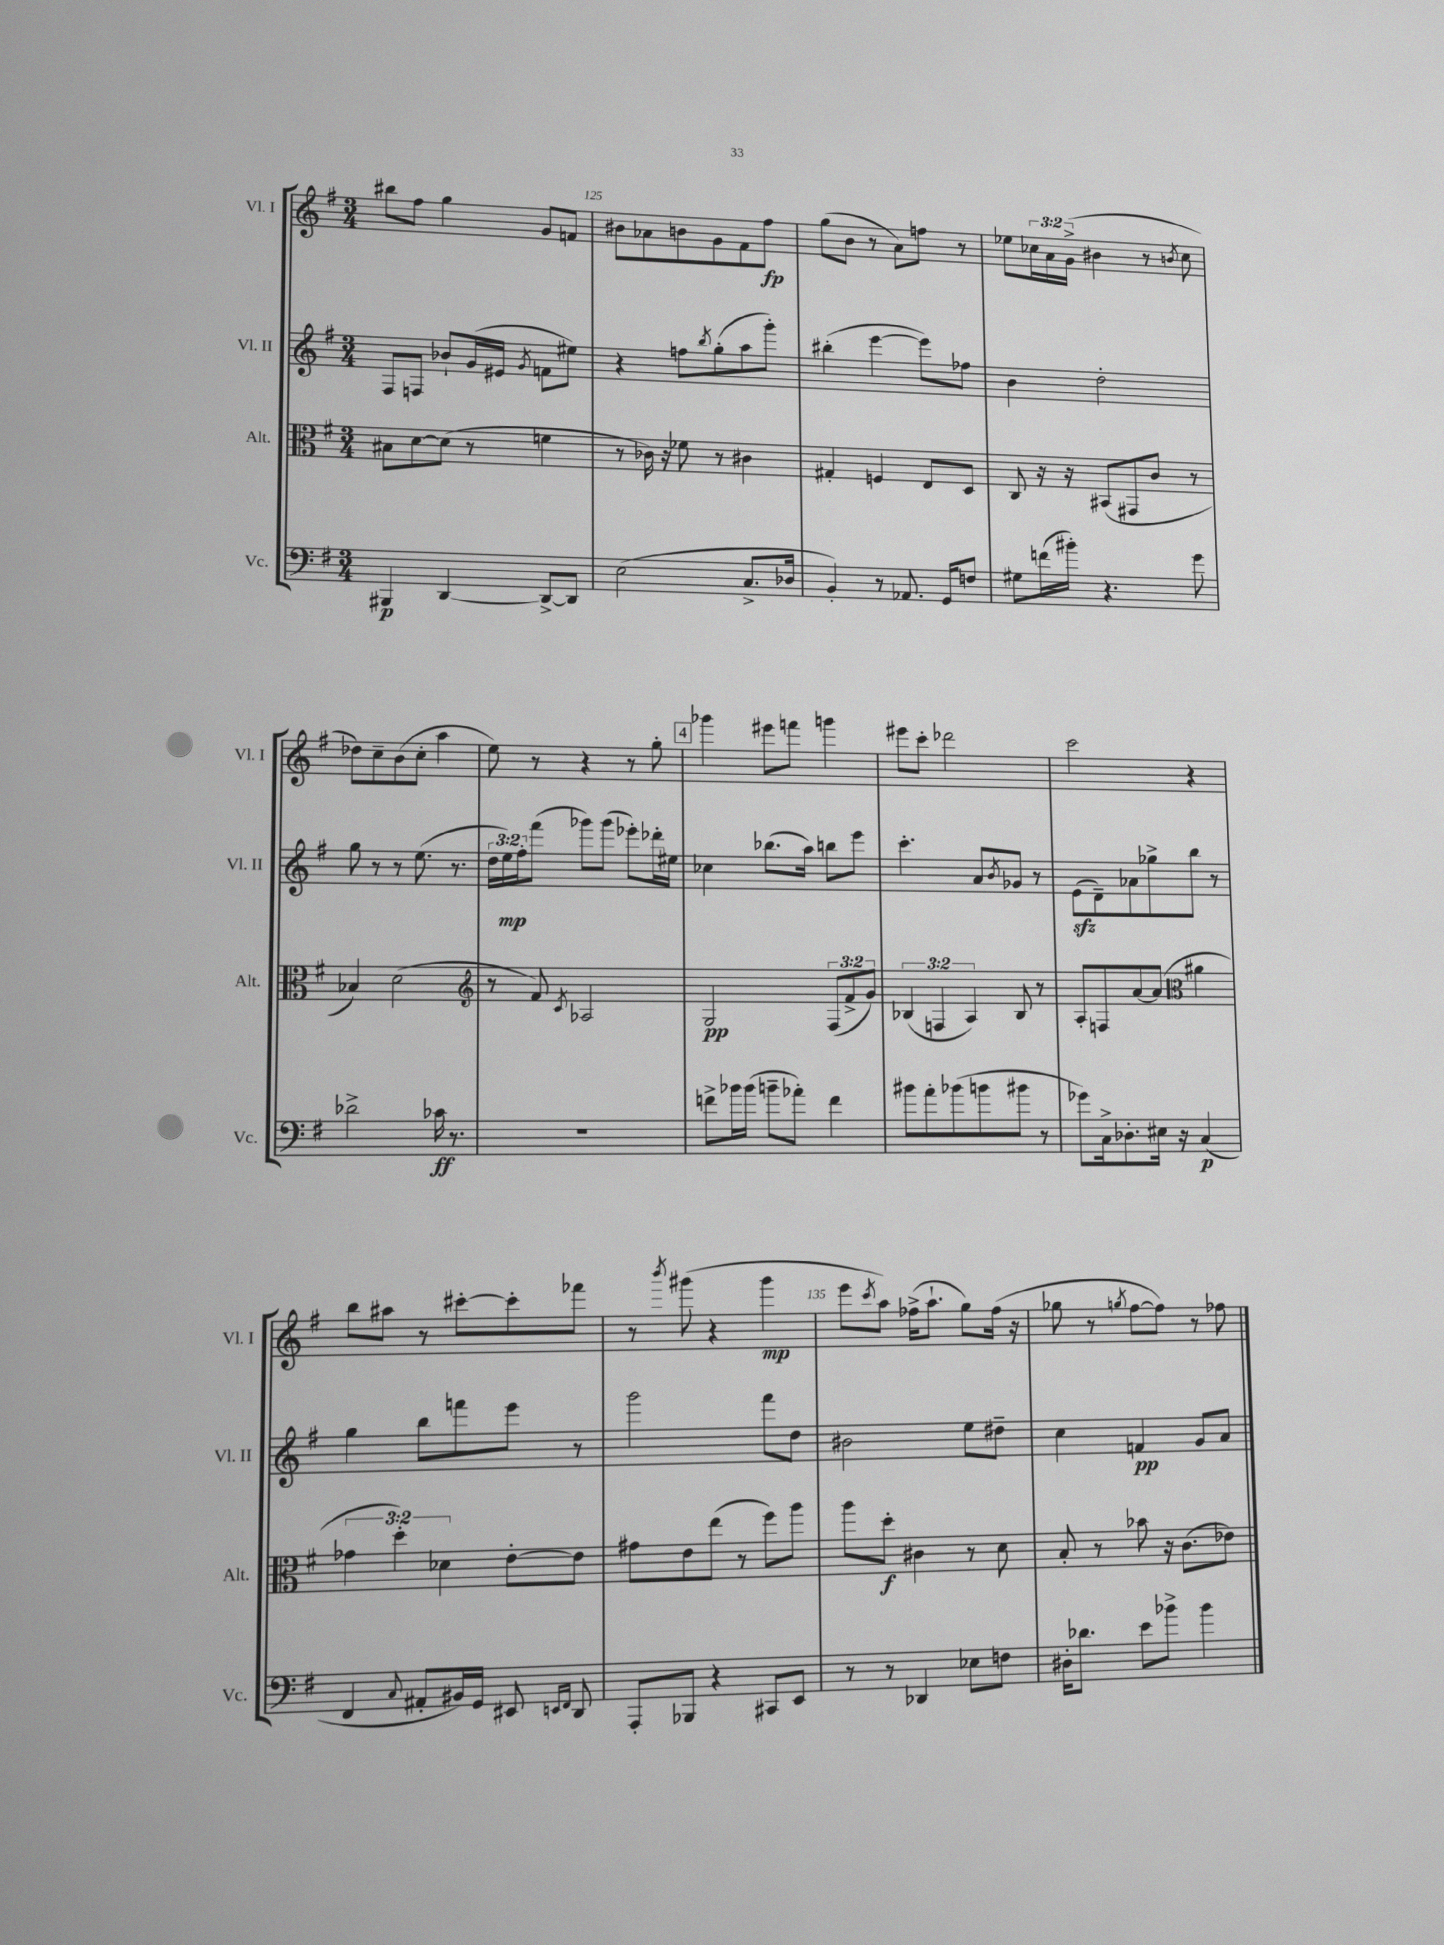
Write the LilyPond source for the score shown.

<<
\new StaffGroup <<
\new Staff = "s0" \with { instrumentName = "Vl. I" shortInstrumentName = "Vl. I" } {
    \clef treble \key g \major \numericTimeSignature \time 3/4 \override Staff.TupletNumber.text = #tuplet-number::calc-fraction-text
    bis''8 fis''8 g''4 g'8 f'8 |
    bis'8 aes'8 b'8 g'8 fis'8 fis''8\fp |
    g''8( b'8 r8 a'8) f''8 r8 |
    ees''8 \tuplet 3/2 { ces''16 a'16 g'16->( } bis'4 r8 \acciaccatura { b'8 } ces''8 |
    des''8) c''8-- b'8( c''8-. a''4 |
    e''8) r8 r4 r8 g''8-. |
    \mark \markup { \box "4" } ges'''4 eis'''8 f'''8 g'''4 |
    eis'''8 c'''8-. des'''2 |
    c'''2 r4 |
    b''8 ais''8 r8 cis'''8~-. cis'''8-. fes'''8 |
    r8 \acciaccatura { b'''8 } gis'''8( r4 gis'''4\mp |
    e'''8 \acciaccatura { c'''8 } a''8) fes''16->( a''8.-! g''8) fes''16( r16 |
    ges''8 r8 \acciaccatura { g''8 } fis''8~ fis''8) r8 fes''8 \bar "|." |
}
\new Staff = "s1" \with { instrumentName = "Vl. II" shortInstrumentName = "Vl. II" } {
    \clef treble \key g \major \numericTimeSignature \time 3/4 \override Staff.TupletNumber.text = #tuplet-number::calc-fraction-text
    fis8 f8 bes'8-! g'16( eis'16 \acciaccatura { g'8 } f'8 eis''8) |
    r4 f''8 \acciaccatura { b''8 } g''8-.( a''8 g'''8-.) |
    bis''4-.( e'''4~ e'''8) fes''8 |
    b'4 d''2-. |
    g''8 r8 r8 e''8.( r8. |
    \tuplet 3/2 { d''16 e''16\mp) fis''16-. } fis'''8( ges'''8) ges'''8( ees'''8-.) des'''16-. eis''16 |
    \mark \markup { \box "4" } ces''4 bes''8.( a''16) b''8 e'''8 |
    c'''4.-. a'8 \acciaccatura { b'8 } ges'8 r8 |
    e'8\sfz( d'8--) aes'8 ges''8-> b''8 r8 |
    g''4 b''8 f'''8 e'''8 r8 |
    g'''2 fis'''8 d''8 |
    bis'2 e''8 dis''8-- |
    c''4 f'4\pp g'8 a'8 \bar "|." |
}
\new Staff = "s2" \with { instrumentName = "Alt." shortInstrumentName = "Alt." } {
    \clef alto \key g \major \numericTimeSignature \time 3/4 \override Staff.TupletNumber.text = #tuplet-number::calc-fraction-text
    bis8 d'8~ d'8( r8 f'4 |
    r8 ces'16) r16 fes'8 r8 cis'4 |
    gis4-. f4 e8 d8 |
    c8 r16 r16 bis,8( gis,8 c'8 r8 |
    bes4) d'2( |
    \clef treble r8 fis'8) \acciaccatura { c'8 } aes2 |
    \mark \markup { \box "4" } g2\pp \tuplet 3/2 { fis8( fis'8-> g'8) } |
    \tuplet 3/2 { bes4( f4 a4) } bes8 r8 |
    a8-. f8 a'8~ a'8( \clef alto ais'4 |
    \tuplet 3/2 { ges'4 d''4-.) des'4 } e'8~-. e'8 |
    gis'8 e'8 e''8( r8 fis''8) a''8 |
    a''8 d''8-.\f cis'4 r8 d'8 |
    b8-. r8 bes'8 r16 c'8.( ees'8) \bar "|." |
}
\new Staff = "s3" \with { instrumentName = "Vc." shortInstrumentName = "Vc." } {
    \clef bass \key g \major \numericTimeSignature \time 3/4
    bis,,4\p d,4~ d,8~-> d,8 |
    e2( c8.-> des16 |
    b,4-.) r8 aes,8. g,16 f8 |
    gis8 f'16( bis'16-.) r4. g'8 |
    des'2-> ces'16\ff r8. |
    R2. |
    \mark \markup { \box "4" } f'8-> bes'16 bes'16( b'8-- aes'8-.) f'4 |
    bis'8 a'8-. bes'8( b'8 bis'8 r8 |
    ges'8) c16-> des8.-. eis16 r16 c4\p( |
    fis,4 \appoggiatura { c8 } ais,8-. bis,16) g,16 eis,8 \grace { e,16 fis,16 } d,8 |
    a,,8-. bes,,8 r4 cis,8 e,8 |
    r8 r8 des,4 ees8 f8 |
    dis16-. des'8. e'8 bes'8-> bes'4 \bar "|." |
}
>>
>>
\layout { \context { \Score currentBarNumber = #124 \override BarNumber.break-visibility = ##(#f #t #t) barNumberVisibility = #(every-nth-bar-number-visible 5) } }
